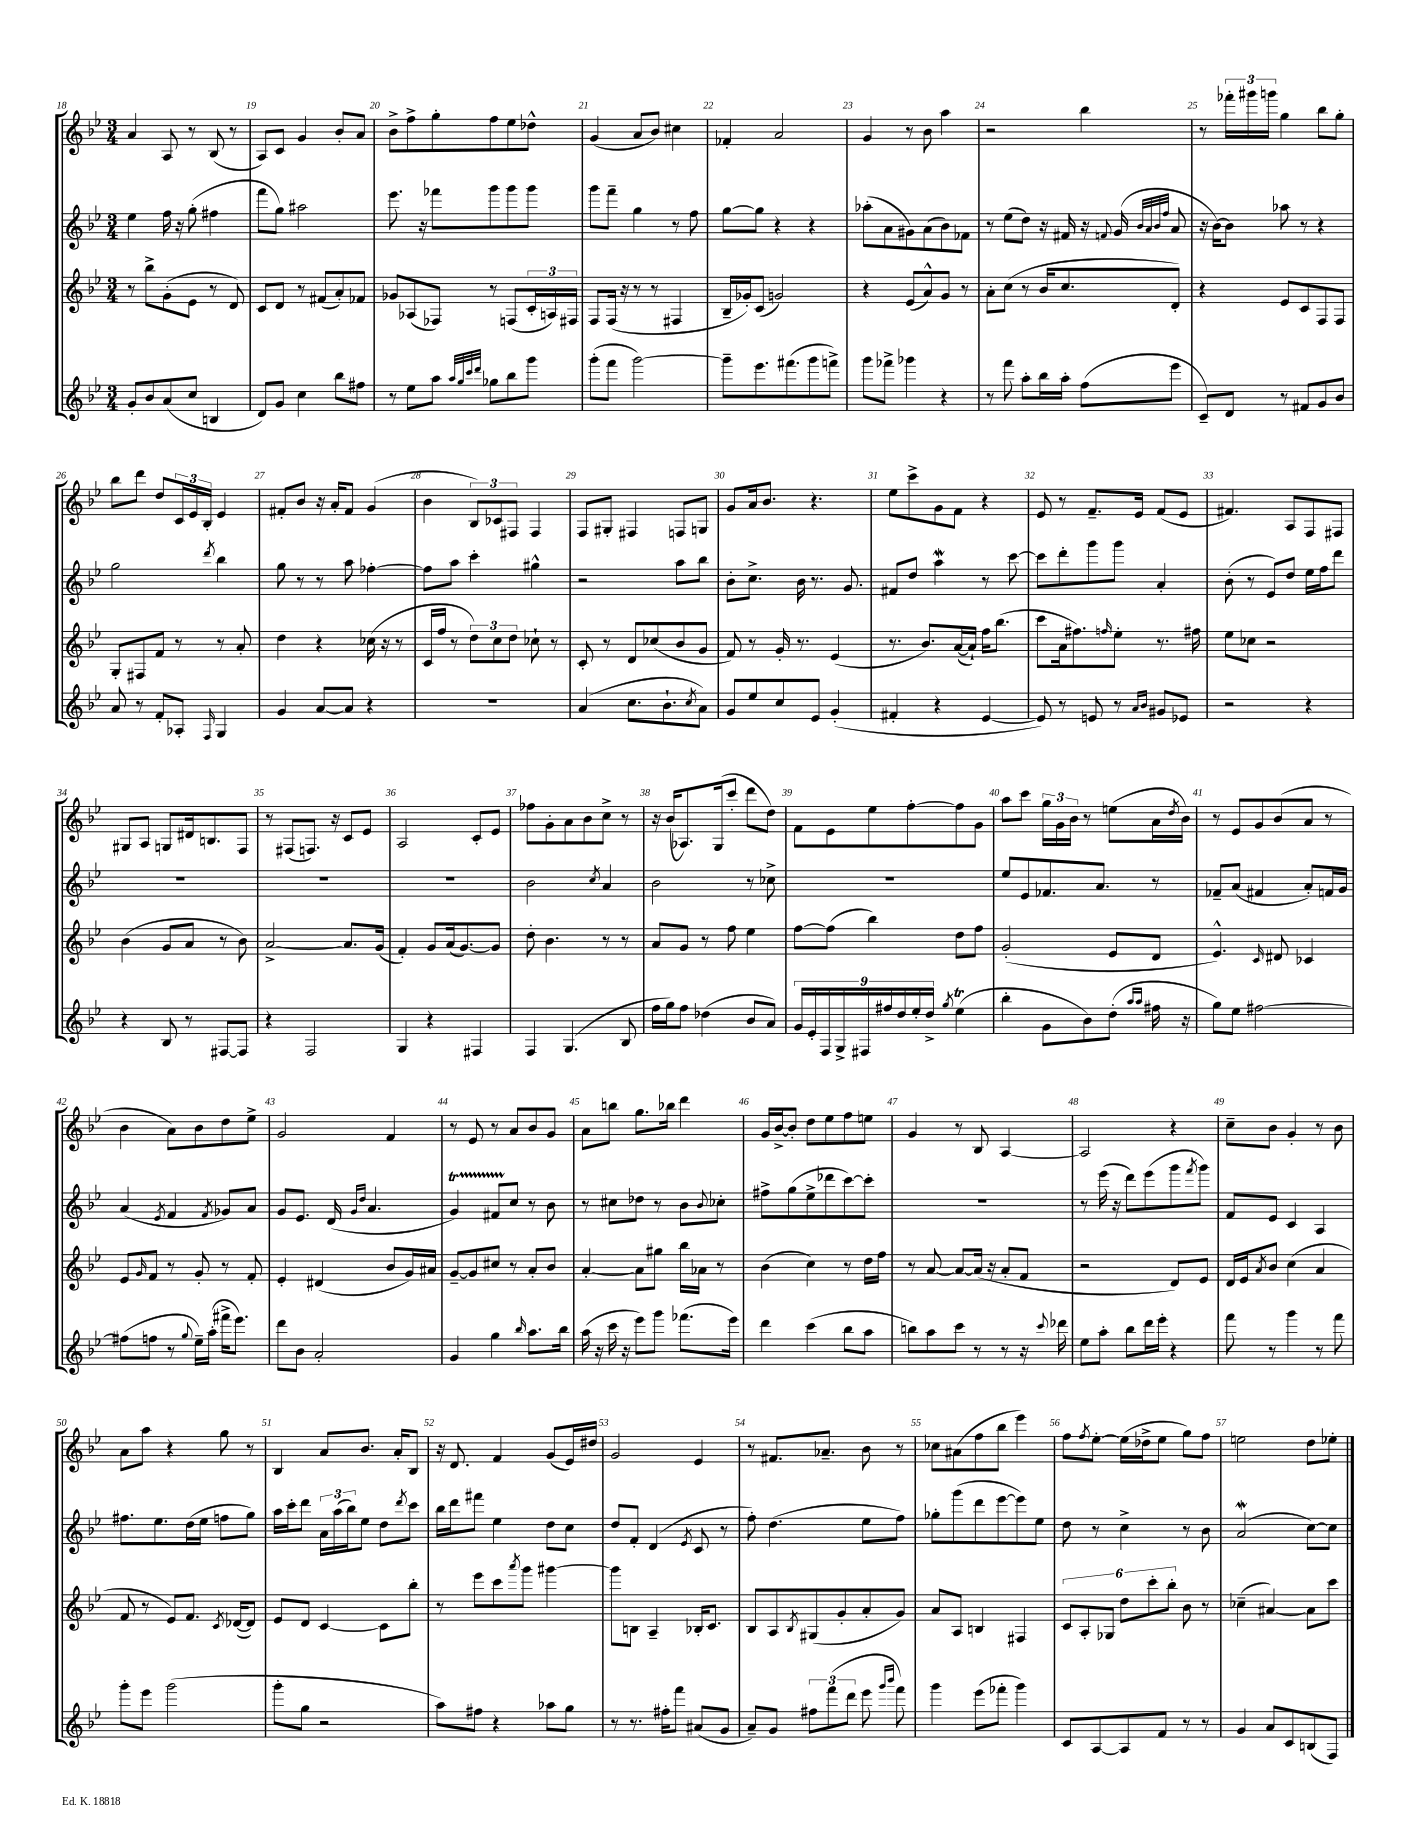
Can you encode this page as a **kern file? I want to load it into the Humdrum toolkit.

**kern	**kern	**kern	**kern
*staff4	*staff3	*staff2	*staff1
*clefG2	*clefG2	*clefG2	*clefG2
*k[b-e-]	*k[b-e-]	*k[b-e-]	*k[b-e-]
*M3/4	*M3/4	*M3/4	*M3/4
8g'/L	8r	4ee-\	4a/
8b-/	8bb-^\L	.	.
(8a/	(8g'\	16ff\	8A/
.	.	16r	.
8cc/J	8e-\J	(8gg'\	8r
4B/	8r	4ff#\	(8B-/
.	8d/)	.	8r
=	=	=	=
8d/L)	8c/L	8fff\L	8A/L)
8g/J	8d/J	8gg\J)	8c/J
4cc\	8r	2aa#\	4g/
.	(8f#/L	.	.
8bb-\L	8a'/)	.	8b-'/L
8ff#\J	8f-/J	.	8a/J
=	=	=	=
8r	8g-/L	8.eee-\	8b-^\L
8ee-\L	(8A-/	.	8ff^\
.	.	16r	.
8aa\J	8F-/J)	8fff-\L	8gg'\
32qqaa/LLL	.	.	.
32qqgg/	.	.	.
32qqccc/	.	.	.
32qqddd/JJJ	.	.	.
8gg-\L	8r	8ggg\	8ff\
8bb-\	(8F/L	8ggg\	8ee-\
8ggg\J	24c'/L	8ggg\J	8dd-^^\J
.	24A/)	.	.
.	24F#/JJ	.	.
=	=	=	=
(8ggg'\L	8F/L	8ggg\L	(4g/
8fff\J	(16F/Jk	8fff~\J	.
.	16r	.	.
[2ggg\)	8r	4gg\	8a/L
.	8r	.	8b-/J)
.	4F#/	8r	4cc#\
.	.	8ff\	.
=	=	=	=
8ggg~\]L	16B-~/LL	[8gg\L	4f-'/
.	16g-'/J)	.	.
8.eee-\	(8c/J	8gg\]J	.
.	2g/)	4r	2a/
(8.fff#\	.	.	.
8ggg\	.	4r	.
8fff^\J)	.	.	.
=	=	=	=
8ggg\L	4r	(8aa-'\L	4g/
8fff-^\J	.	8a\	.
4ggg-\	(8e-/L	8g#\)	8r
.	8a^^/)	(8a\	8b-\
4r	8g/J	8b-\)	4aa\
.	8r	8f-\J	.
=	=	=	=
8r	8a'\L	8r	2r
8fff\	(8cc\J	(8ee-\L	.
8aa'\L	8r	8dd\J)	.
16bb-\L	16b-/LK	16r	.
16aa'\JJ	8.cc/	16f#/	.
(8ff\L	.	16r	4bb-\
.	.	8qqf/	.
.	.	(16g/	.
.	.	32qqb-/LLL	.
.	.	32qqa/	.
.	.	32qqb-/	.
.	.	32qqff/JJJ	.
8eee-\J	8d'/J)	8a/	.
=	=	=	=
8c~/L)	4r	16r	8r
.	.	[16b-\LK)	.
8d/J	.	8b-\]J	24fff-'\LL
.	.	.	24ggg#\
.	.	.	24ggg\JJ
8r	8e-/L	8aa-\	4gg\
8f#/L	8c/	8r	.
8g/	8F/	4r	8bb-\L
8b-/J	8F/J	.	8gg'\J
=	=	=	=
8a/	8G'/L	2gg\	8bb-\L
8r	8F#/	.	8ddd\J
8f'/L	8f/J	.	8dd/L
8A-'/J	8r	.	24c/L
.	.	.	24e-/
.	.	.	24B-'/JJ
16qqF/	.	8qddd/	.
4G/	8r	4bb-\	4e-/
.	8a'/	.	.
=	=	=	=
4g/	4dd\	8gg\	8f#'/L
.	.	8r	8b-/J
[8a/L	4r	8r	16r
.	.	.	16a'/LK
8a/]J	.	8aa\	8f#/J
4r	(16cc-\	[4ff-'\	(4g/
.	16r	.	.
.	8r	.	.
=	=	=	=
2.r	16c/LL	8ff-\]L	4b-\
.	16ff/JJ	.	.
.	8r	8aa\J	.
.	12dd\L)	4ccc'\	12B-/L)
.	12cc\	.	12c-/
.	12dd\J	.	12F#/J
.	8cc-`\	4gg#^^\	4F#/
.	8r	.	.
=	=	=	=
(4a/	8c'/	2r	8F/L
.	8r	.	8G#'/J
8.cc\L	8d/L	.	4F#/
.	(8cc-/	.	.
8.b-`\	.	.	.
.	8b-/	8aa\L	8F/L
8qcc/	.	.	.
8a\J)	8g/J	8bb-\J	8G/J
=	=	=	=
8g/L	8f/)	8b-'\L	8g/L
8ee-/	8r	8.cc^\J	16a/k
.	.	.	8.b-/J
8cc/	16g'/	.	.
.	8.r	16b-\	.
8e-/J	.	8.r	4.r
(4g'/	(4e-/	.	.
.	.	8.g/	.
=	=	=	=
4f#'/	8.r	8f#/L	8ee-\L
.	.	8dd/J	8ccc^\
.	8.b-/L)	.	.
4r	.	4aa\	8g\
.	([16a/L	.	8f\J
.	16a`/]JJ)	.	.
[4e-/	16ff\LK	8r	4r
.	(8.bb-\J	.	.
.	.	[8ccc\	.
=	=	=	=
8e-/])	8ccc\L	8ccc\]L	8e-/
8r	16a\k	8ddd'\	8r
.	8.ff#\)	.	.
8e/	.	8ggg\	8.f~/L
.	16qqff/	.	.
8r	8ee-'\J	8ggg\J	.
.	.	.	16e-/Jk
16qqa/LL	.	.	.
16qqb-/JJ	.	.	.
8g#/L	8.r	4a'/	(8f/L
8e-/J	.	.	8e-/J
.	16ff#\	.	.
=	=	=	=
2r	8ee-\L	(8b-'\	4.f#/)
.	8cc-\J	8r	.
.	2r	8e-/L)	.
.	.	8dd/J	8A/L
4r	.	16ee-\LL	8F/
.	.	16ff\J	.
.	.	8ddd\J	8F#/J
=	=	=	=
4r	(4b-\	2.r	8G#/L
.	.	.	8A/J
8B-/	8g/L	.	8G/L
8r	8a/J	.	16d#/k
.	.	.	8.B/
[8F#/L	8r	.	.
8F#/]J	8b-\)	.	8F/J
=	=	=	=
4r	[2a^/	2.r	8r
.	.	.	(8F#/L
2F/	.	.	8.F/J)
.	.	.	16r
.	8.a/]L	.	8c/L
.	.	.	8e-/J
.	(16g/Jk	.	.
=	=	=	=
4G/	4f'/)	2.r	2A/
4r	8g/L	.	.
.	(16a/k	.	.
.	[8.g/)	.	.
4F#/	.	.	8c'/L
.	8g/]J	.	8e-/J
=	=	=	=
4F/	8dd'\	2b-\	8ff-\L
.	4.b-\	.	8g'\
(4.G/	.	.	8a\
.	.	.	8b-\
.	.	8qcc/	.
.	8r	4a/	8cc^\J
8B-/	8r	.	8r
=	=	=	=
16ff\LL	8a/L	2b-\	16r
16gg\J)	.	.	(16b-/LK
8ff\J	8g/J	.	8.A-/)
(4dd-\	8r	.	.
.	.	.	(16G/k
.	8ff\	.	8ccc'/J
8b-/L	4ee-\	8r	8ddd\L
8a/J)	.	8cc-^\	8dd\J)
=	=	=	=
18g/LL	[8ff\L	2.r	8f\L
18e-'/	.	.	.
18F/	.	.	.
.	(8ff\]J	.	8e-\
18G^/	.	.	.
18F#/	.	.	.
.	4bb-\)	.	8ee-\
18ff#/	.	.	.
18dd/	.	.	.
.	.	.	[8ff'\
18ee-'/	.	.	.
18dd^/JJ	.	.	.
8qgg/	.	.	.
(4ee-\	8dd\L	.	8ff\]
.	8ff\J	.	8g\J
=	=	=	=
4bb-'\	(2g'/	8ee-/L	8aa\L
.	.	8e-/	8ccc\J
8g\L	.	8.f-/	24gg\LL
.	.	.	24g\
.	.	.	24b-\JJ
8b-\)	.	.	8r
.	.	8.a/J	.
(8dd'\J	8e-/L	.	(8ee\L
16qqaa/LL	.	.	.
16qqaa/JJ	.	.	.
16ff#\	8d/J	8r	16a\L
.	.	.	8qdd/
16r	.	.	16b-\JJ)
=	=	=	=
8gg\L)	4.e-^^/)	8f-~/L	8r
8ee-\J	.	(8a/J	8e-/L
[2ff#\	.	4f#/	8g/
.	16qqc/	.	.
.	8d#/	.	(8b-/
.	4c-/	8a'/L)	8a/J
.	.	16f/L	8r
.	.	16g/JJ	.
=	=	=	=
(8ff#\]L	8e-/L	(4a/	4b-\
.	16qqg/	.	.
8ff\J	8f/J	.	.
.	.	8qe-/	.
8r	8r	4f/	8a\L)
8qqgg/	.	.	.
16ee-~\LL)	8g'/	.	8b-\
(16aa'\JJ	.	.	.
.	.	8qf/	.
16fff#^\LK	8r	8g-/L)	8dd\
8.eee-\J)	.	.	.
.	8f'/	8a/J	8ee-^\J
=	=	=	=
8ddd\L	4e-'/	8g/L	2g/
8b-\J	.	8.e-/J	.
2a'/	(4d#/	.	.
.	.	(16d/	.
.	.	16qqg/LL	.
.	.	16qqdd/JJ	.
.	.	4.a/	.
.	8b-/L	.	4f/
.	16g/L)	.	.
.	16a#/JJ	.	.
=	=	=	=
4g/	[8g~/L	4g/)	8r
.	8g/]	.	8e-/
4gg\	8cc#/J	8f#/L	8r
.	8r	8cc/J	8a/L
16qqbb-/	.	.	.
8.aa\L	8a'/L	8r	8b-/
.	8b-/J	8b-\	8g/J
16bb-\Jk	.	.	.
=	=	=	=
(16aa\	[4a'/	8r	8a\L
16r	.	.	.
16ccc\	.	8cc#\L	8bb\J
16r	.	.	.
8eee-\L)	8a\]L	8dd-\J	8.gg\L
8ggg\J	8gg#\J	8r	.
.	.	.	16bb-\Jk
(8.fff-\L	16bb-\LL	8b-\L	4ddd\
.	16a-\JJ	.	.
.	.	8qqb-/	.
.	8r	8cc-'\J	.
16eee-\Jk)	.	.	.
=	=	=	=
4ddd\	(4b-\	8ff#^\L	16g/LL
.	.	.	[16b-^/J
.	.	(8gg\	8b-'/]J
(4ccc\	4cc\)	8ee-^\	8dd\L
.	.	8ddd-\	8ee-\
8bb-\L	8r	[8ccc\)	8ff\
8aa\J	16dd\LL	8ccc'\]J	8ee\J
.	16ff\JJ	.	.
=	=	=	=
8bb\L)	8r	2.r	4g/
8aa\	[8a/	.	.
8ccc\J	8a/_L	.	8r
8r	(16a/]Jk	.	8B-/
.	16r	.	.
8r	8a'/L	.	[4A/
16r	8f/J	.	.
8qqccc/	.	.	.
16ddd-\	.	.	.
=	=	=	=
8ee-\L	2r	8r	2A/]
8aa'\J	.	(16eee-\	.
.	.	16r	.
8bb-\L	.	8ddd\L)	.
16ddd\L	.	(8eee-\	.
16eee-'\JJ	.	.	.
4r	8d/L)	8ggg\	4r
.	.	8qfff/	.
.	8e-/J	8ggg\J)	.
=	=	=	=
8fff\	16d/LL	8f/L	8cc~\L
.	16e-/J	.	.
.	8qa/	.	.
8r	8b-/J	8e-/J	8b-\J
4ggg\	(4cc\	4c/	4g'/
8r	4a/	4A/	8r
8fff\	.	.	8b-\
=	=	=	=
8ggg'\L	8f/	8.ff#\L	8a\L
8eee-\J	8r	.	8aa\J
.	.	8.ee-\	.
(2ggg\	8e-/L)	.	4r
.	8.f/J	(16dd\L	.
.	.	16ee-\JJ	.
.	.	8ff\L	8gg\
.	8qc/	.	.
.	([16d-/LK	.	.
.	8d-/]J)	8gg\J)	8r
=	=	=	=
8ggg'\L	8e-/L	16aa\LL	4B-/
.	.	16ccc'\J	.
8gg\J	8d/J	8ddd\J	.
2r	[4c/	24a\LL	8a/L
.	.	(24aa\	.
.	.	24bb-\J)	.
.	.	8ee-\J	8.b-/J
.	8c\]L	8dd\L	.
.	.	.	16a'/LK
.	.	8qddd/	.
.	8bb-'\J	8ccc\J	8B-/J
=	=	=	=
8aa\L)	8r	16bb-\LL	16r
.	.	16ddd\J	8.d/
8ff#\J	8eee-\L	8fff#\J	.
4r	8ccc\	4ee-\	4f/
.	8qaaa/	.	.
.	8ggg\J	.	.
8aa-\L	[4ggg#\	8dd\L	(8g/L
8gg\J	.	8cc\J	16e-/L)
.	.	.	16dd#/JJ
=	=	=	=
8r	8ggg#\]L	8dd/L	2g/
8.r	8B\J	8f'/J	.
.	4A~/	(4d/	.
16ff#'\LK	.	.	.
8fff\J	.	.	.
.	.	8qe-/	.
(8a#/L	16B-'/LK	8c/	4e-/
.	8.c/J	.	.
8g/J	.	8r	.
=	=	=	=
8a~/L)	8B-/L	8ff'\)	8r
8g/J	8A/	(4.dd\	8.f#/L
.	8qB-/	.	.
12ff#\L	(8G#/	.	.
.	.	.	8.a-~/J
(12fff\	.	.	.
.	8g'/	.	.
12ddd\J	.	.	.
8eee-\	8a'/	8ee-\L	8b-\
16qqggg/LL	.	.	.
16qqbbb-/JJ	.	.	.
8fff\)	8g/J)	8ff\J)	8r
=	=	=	=
4ggg\	8a/L	8gg-'\L	8cc-\L
.	8A/J	(8ggg\	(8a#\
(8eee-\L	4B/	8ddd\	8ff\
8fff-'\J	.	[8eee-\	8bb-\J
4ggg\)	4F#/	8eee-\])	4eee-\)
.	.	8ee-\J	.
=	=	=	=
8c/L	12c/L	8dd\	8ff\L
.	12A'/	.	.
.	.	.	8qff/
[8A/	.	8r	[8ee-'\J
.	12G-/J	.	.
8A/]	12dd\L	4cc^\	(16ee-\]LL
.	.	.	16dd-^\J
.	12ccc'\	.	.
8f/J	.	.	8ee-\J
.	12bb-'\J	.	.
8r	8b-\	8r	8gg\L)
8r	8r	8b-\	8ff\J
=	=	=	=
4g/	(4cc-~\	(2a/	2ee\
8a/L	[4a#/)	.	.
8c/	.	.	.
(8B/	8a#\]L	[8cc\L)	8dd\L
8F/J)	8ccc\J	8cc\]J	8ee-'\J
==	==	==	==
*-	*-	*-	*-
